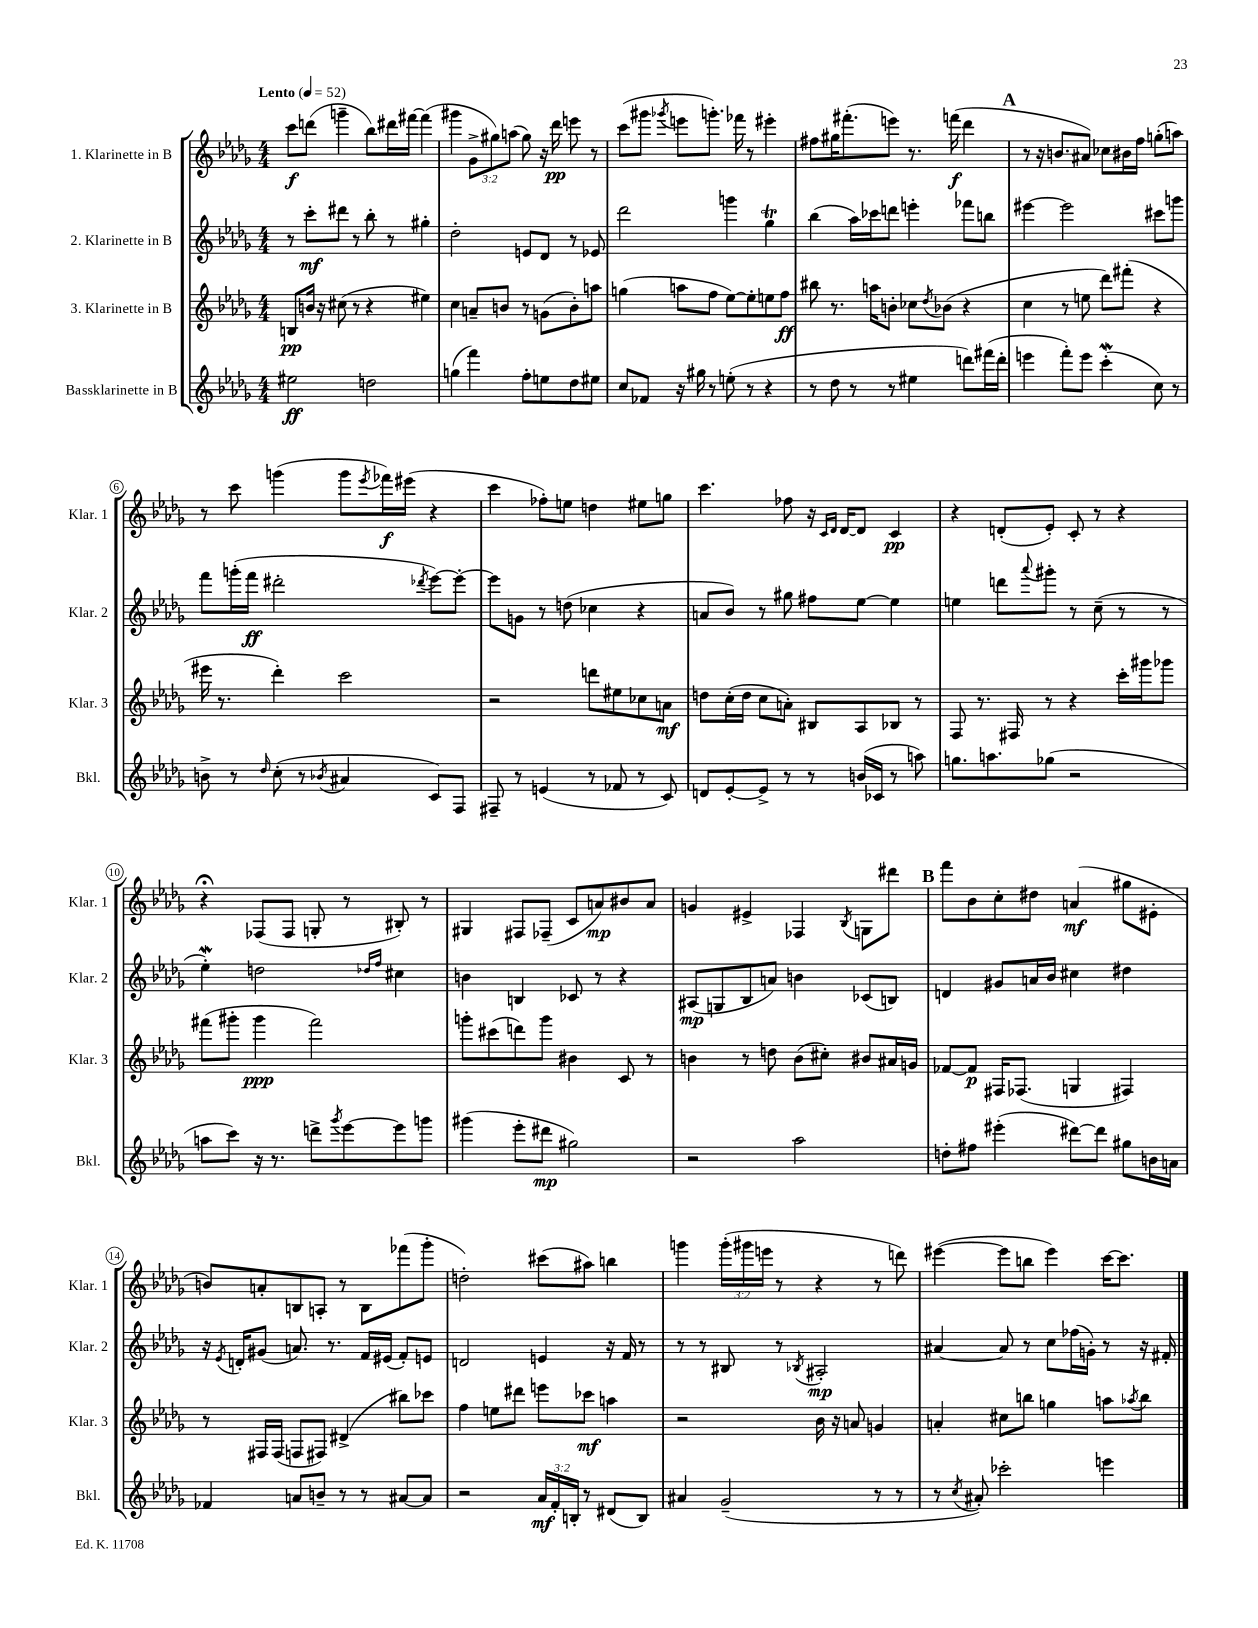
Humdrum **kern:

**kern	**dynam	**kern	**dynam	**kern	**dynam	**kern	**dynam
*part4	*part4	*part3	*part3	*part2	*part2	*part1	*part1
*staff4	*staff4	*staff3	*staff3	*staff2	*staff2	*staff1	*staff1
*I"Bassklarinette in B	*	*I"3. Klarinette in B	*	*I"2. Klarinette in B	*	*I"1. Klarinette in B	*
*I'Bkl.	*	*I'Klar. 3	*	*I'Klar. 2	*	*I'Klar. 1	*
*clefG2	*	*clefG2	*	*clefG2	*	*clefG2	*
*k[b-e-a-d-g-]	*	*k[b-e-a-d-g-]	*	*k[b-e-a-d-g-]	*	*k[b-e-a-d-g-]	*
*M4/4	*	*M4/4	*	*M4/4	*	*M4/4	*
*MM52	*	*MM52	*	*MM52	*	*MM52	*
=1	=1	=1	=1	=1	=1	=1	=1
!	!	!	!	!	!	!LO:TX:a:B:t=Lento	!
2ee#X\	ff	8Bn/L	pp	8r	.	8ccc\L	f
.	.	16bn/Jk	.	8ccc'\L	mf	(8dddn\J	.
.	.	16r	.	.	.	.	.
.	.	(8cc#X\	.	8ddd#X\J	.	4gggn~\	.
.	.	8r	.	8r	.	.	.
2ddn\	.	4r	.	8bb-'\	.	8bb-\L)	.
.	.	.	.	8r	.	16ddd#X\L	.
.	.	.	.	.	.	[16fff#X\JJ	.
.	.	4ee#X\)	.	4gg#X'\	.	(4fff#\]	.
=2	=2	=2	=2	=2	=2	=2	=2
(4ggn\	.	4cc\	.	2dd-'\	.	4ggg#X\	.
4fff\)	.	8an~/L	.	.	.	12g-^\L	.
.	.	.	.	.	.	12gg#X\)	.
.	.	8bn/J	.	.	.	.	.
.	.	.	.	.	.	(12aan\J	.
8ff'\L	.	8r	.	8en/L	.	8gg#\)	.
8een\	.	(8gn\L	.	8d-/J	.	16r	.
.	.	.	.	.	.	16ddd-\	pp
8dd-\	.	8b'\)	.	8r	.	8eeen\	.
8ee#X\J	.	8aan\J	.	8e-X/	.	8r	.
=3	=3	=3	=3	=3	=3	=3	=3
8cc/L	.	(4ggn\	.	2ddd-\	.	(8ccc\L	.
8f-X/J	.	.	.	.	.	8ggg#X\J	.
.	.	.	.	.	.	8qggg-X/	.
16r	.	8aan\L	.	.	.	8eeen\L	.
16gg#X\	.	.	.	.	.	.	.
8r	.	8ff\J	.	.	.	8.gggn'\J)	.
(8een'\	.	[8ee-\L)	.	4gggn\	.	.	.
.	.	.	.	.	.	16fff-X\	.
8r	.	8ee-'\]	.	.	.	8r	.
4r	.	8een\	.	4gg-T\	.	4eee#X'\	.
.	.	8ff\J	ff	.	.	.	.
=4	=4	=4	=4	=4	=4	=4	=4
8r	.	8bb#X\	.	(4bb-\	.	8ff#X\L	.
8dd-\	.	8.r	.	.	.	16gg#X\K	.
.	.	.	.	.	.	(8.fff#X'\	.
8r	.	.	.	16aa-\LL)	.	.	.
.	.	16aan\KL	.	16ccc-X\J	.	.	.
8r	.	8bn'\J	.	8dddn\J	.	8eeen\J)	.
4ee#X\	.	8cc-X\L	.	4eeen'\	.	8.r	.
.	.	8qdd-/	.	.	.	.	.
.	.	(8b-X\J	.	.	.	.	.
.	.	.	.	.	.	(16fffn\	f
8dddn\L)	.	4r	.	8fff-X\L	.	4ddd-\	.
(16fff#X\L	.	.	.	8bbn\J	.	.	.
16ddd'\JJ	.	.	.	.	.	.	.
!!LO:REH:place=s1:t=A
=5	=5	=5	=5	=5	=5	=5	=5
4eeen\	.	4cc\	.	[4eee#X\	.	8r	.
.	.	.	.	.	.	16r	.
.	.	.	.	.	.	8.bn/L	.
8fff'\L)	.	8r	.	2eee#\]	.	.	.
8eee\J	.	8een\	.	.	.	8a#X/J)	.
(4cccW'\	.	8ddd-\L)	.	.	.	8cc-X\L	.
.	.	(8fff#X'\J	.	.	.	16b#X\L	.
.	.	.	.	.	.	16ff\JJ	.
8cc\)	.	4r	.	8ccc#X\L	.	(8ggn'\L	.
8r	.	.	.	8gggn\J	.	8aan\J)	.
!!LO:LB:g=z
=6	=6	=6	=6	=6	=6	=6	=6
8bn^\	.	16eee#X\	.	8fff\L	.	8r	.
.	.	8.r	.	.	.	.	.
8r	.	.	.	(16gggn'\L	.	8ccc\	.
.	.	.	.	16fff\JJ	ff	.	.
16qqdd-/	.	.	.	.	.	.	.
(8cc'\	.	4ddd-'\)	.	2ddd#X'\	.	(4gggn\	.
8r	.	.	.	.	.	.	.
8qb-X/	.	.	.	.	.	.	.
4a#X/	.	2ccc\	.	.	.	8ggg\L	.
.	.	.	.	.	.	8qeee-/	.
.	.	.	.	.	.	16fff-X\L)	f
.	.	.	.	.	.	(16eee#X\JJ	.
.	.	.	.	8qddd-X/	.	.	.
8c/L)	.	.	.	[8eee-\L)	.	4r	.
8F/J	.	.	.	8eee-'\J_	.	.	.
=7	=7	=7	=7	=7	=7	=7	=7
8F#X~/	.	2r	.	8eee-\L]	.	4ccc\	.
8r	.	.	.	8gn\J	.	.	.
(4en/	.	.	.	8r	.	8ff-X'\L)	.
.	.	.	.	(8ddn\	.	8een\J	.
8r	.	8dddn\L	.	4cc-X\	.	4ddn\	.
8f-X/	.	8ee#X\	.	.	.	.	.
8r	.	8cc-X\	.	4r	.	8ee#X\L	.
8c/)	.	8an\J	mf	.	.	8ggn\J	.
=8	=8	=8	=8	=8	=8	=8	=8
8dn/L	.	8ddn\L	.	8an/L	.	4.ccc\	.
[8e-'/	.	(16cc'\L	.	8b-/J)	.	.	.
.	.	16dd\JJ	.	.	.	.	.
8e-^/J]	.	8cc\L	.	8r	.	.	.
8r	.	8an'\J)	.	8gg#X\	.	8ff-X\	.
8r	.	8B#X/L	.	8ff#X\L	.	16r	.
.	.	.	.	.	.	16qqc/LL	.
.	.	.	.	.	.	16qqd-/JJ	.
.	.	.	.	.	.	[16d-/KL	.
(16bn/LL	.	8A-/	.	[8ee-\J	.	8d-/J]	.
16c-X/JJ	.	.	.	.	.	.	.
8r	.	8B-X/J	.	4ee-\]	.	4c/	pp
8aan\)	.	8r	.	.	.	.	.
=9	=9	=9	=9	=9	=9	=9	=9
8.ggn\L	.	8F/	.	4een\	.	4r	.
.	.	8.r	.	.	.	.	.
8.aan\	.	.	.	.	.	.	.
.	.	.	.	8dddn\L	.	(8dn'/L	.
.	.	16F#X/	.	.	.	.	.
.	.	.	.	8qqaaa-/	.	.	.
(8gg-X\J	.	8r	.	8ggg#X'\J	.	8e-'/J)	.
2r	.	4r	.	8r	.	8c'/	.
.	.	.	.	(8cc~\	.	8r	.
.	.	16ccc'\LL	.	8r	.	4r	.
.	.	16ggg#X\J	.	.	.	.	.
.	.	8ggg-X\J	.	8r	.	.	.
!!LO:LB:g=z
=10	=10	=10	=10	=10	=10	=10	=10
8aan\L	.	(8fff#X\L	.	4ee-W'\)	.	4r;<	.
8ccc\J)	.	8ggg#X'\J	.	.	.	.	.
16r	.	4ggg#\	ppp	2ddn\	.	(8F-X/L	.
8.r	.	.	.	.	.	.	.
.	.	.	.	.	.	8F-/J	.
8dddn^\L	.	2fff#\)	.	.	.	8Gn'/	.
8qggg-/	.	.	.	.	.	.	.
[8eee-\	.	.	.	.	.	8r	.
.	.	.	.	16qqdd-X/LL	.	.	.
.	.	.	.	16qqff/JJ	.	.	.
8eee-\]	.	.	.	4cc#X\	.	8B#X'/)	.
8gggn\J	.	.	.	.	.	8r	.
=11	=11	=11	=11	=11	=11	=11	=11
(4ggg#X\	.	8gggn'\L	.	4bn\	.	4G#X/	.
.	.	(8ccc#X\	.	.	.	.	.
8eee-'\L	.	8dddn\)	.	4Bn/	.	8F#X/L	.
8ddd#X\J	mp	8ggg\J	.	.	.	(8F-X~/J	.
2gg#X\)	.	4b#X\	.	8c-X/	.	8c/L	.
.	.	.	.	8r	.	8an/)	mp
.	.	8c/	.	4r	.	8b#X/	.
.	.	8r	.	.	.	8a/J	.
=12	=12	=12	=12	=12	=12	=12	=12
2r	.	4bn\	.	(8A#X/L	mp	4gn/	.
.	.	.	.	8Gn/	.	.	.
.	.	8r	.	8B-/	.	4e#X^/	.
.	.	8ddn\	.	8an/J)	.	.	.
2aa-\	.	(8b\L	.	4bn\	.	4F-X/	.
.	.	8cc#X'\J)	.	.	.	.	.
.	.	.	.	.	.	8qB-/	.
.	.	8b#X/L	.	(8c-X/L	.	8Gn\L	.
.	.	16a#X/L	.	8Bn/J)	.	8ddd#X\J	.
.	.	16gn/JJ	.	.	.	.	.
!!LO:REH:place=s1:t=B
=13	=13	=13	=13	=13	=13	=13	=13
8ddn'\L	.	[8f-X/L	.	4dn/	.	8fff\L	.
8ff#X\J	.	8f-/J]	p	.	.	8b-\	.
(4eee#X'\	.	16F#X/KL	.	8g#X/L	.	8cc'\	.
.	.	(8.F-X/J	.	.	.	.	.
.	.	.	.	16an/L	.	8dd#X\J	.
.	.	.	.	16b-/JJ	.	.	.
[8ddd#X\L)	.	4Gn/	.	4cc#X\	.	(4an/	mf
8ddd#\J]	.	.	.	.	.	.	.
8gg#X\L	.	4F#X/)	.	4dd#X\	.	8gg#X\L	.
16bn\L	.	.	.	.	.	8e#X'\J	.
16an\JJ	.	.	.	.	.	.	.
!!LO:LB:g=z
=14	=14	=14	=14	=14	=14	=14	=14
4f-X/	.	8r	.	16r	.	8bn/L)	.
.	.	.	.	8qe-/	.	.	.
.	.	.	.	16dn'/KL	.	.	.
.	.	16F#X/LL	.	(8g#X/J	.	8an'/	.
.	.	(16F#/JJ	.	.	.	.	.
8an/L	.	8Fn/L	.	8.an/)	.	8Bn/	.
8bn~/J	.	8F#X/J)	.	.	.	8An'/J	.
.	.	.	.	8.r	.	.	.
8r	.	(4d#X^/	.	.	.	8r	.
8r	.	.	.	16f/LL	.	8B\L	.
.	.	.	.	(16e#X/JJ	.	.	.
[8a#X/L	.	8bb#X\L)	.	8f'/L)	.	(8fff-X\	.
8a#/J]	.	8ccc-X\J	.	8en/J	.	8ggg-'\J	.
=15	=15	=15	=15	=15	=15	=15	=15
2r	.	4ff\	.	2dn/	.	2ddn'\)	.
.	.	8een\L	.	.	.	.	.
.	.	8ddd#X\J	.	.	.	.	.
24a-/LL	mf	8eeen\L	.	4en/	.	(8ccc#X\L	.
24f'/	.	.	.	.	.	.	.
24Bn'/JJ	.	.	.	.	.	.	.
8r	.	8ccc-X\J	mf	.	.	8aa#X\J)	.
(8d#X/L	.	4aan\	.	16r	.	4bbn\	.
.	.	.	.	16f/	.	.	.
8B/J)	.	.	.	8r	.	.	.
=16	=16	=16	=16	=16	=16	=16	=16
4a#X/	.	2r	.	8r	.	4gggn\	.
.	.	.	.	8r	.	.	.
(2g-~/	.	.	.	8B#X/	.	(24ggg'\LL	.
.	.	.	.	.	.	24ggg#X\	.
.	.	.	.	.	.	24eeen\JJ	.
.	.	.	.	8r	.	8r	.
.	.	.	.	8qB-X/	.	.	.
.	.	16b-\	.	2A#X'/	mp	4r	.
.	.	16r	.	.	.	.	.
.	.	8an/	.	.	.	.	.
8r	.	4gn/	.	.	.	8r	.
8r	.	.	.	.	.	8dddn\)	.
=17	=17	=17	=17	=17	=17	=17	=17
8r	.	4an'/	.	[4a#X/	.	([4eee#X\	.
8qcc/	.	.	.	.	.	.	.
8a#X'/)	.	.	.	.	.	.	.
2ccc-X'\	.	8cc#X\L	.	8a#/]	.	8eee#\L]	.
.	.	8bbn\J	.	8r	.	8bbn\J	.
.	.	4ggn\	.	8cc\L	.	4eee#\)	.
.	.	.	.	(16ff-X\L	.	.	.
.	.	.	.	16gn'\JJ)	.	.	.
4eeen\	.	8aan\L	.	8r	.	[16ccc\KL	.
.	.	.	.	.	.	8.ccc\J]	.
.	.	8qaa-X/	.	.	.	.	.
.	.	8bb\J	.	16r	.	.	.
.	.	.	.	16f#X'/	.	.	.
==	==	==	==	==	==	==	==
*-	*-	*-	*-	*-	*-	*-	*-
